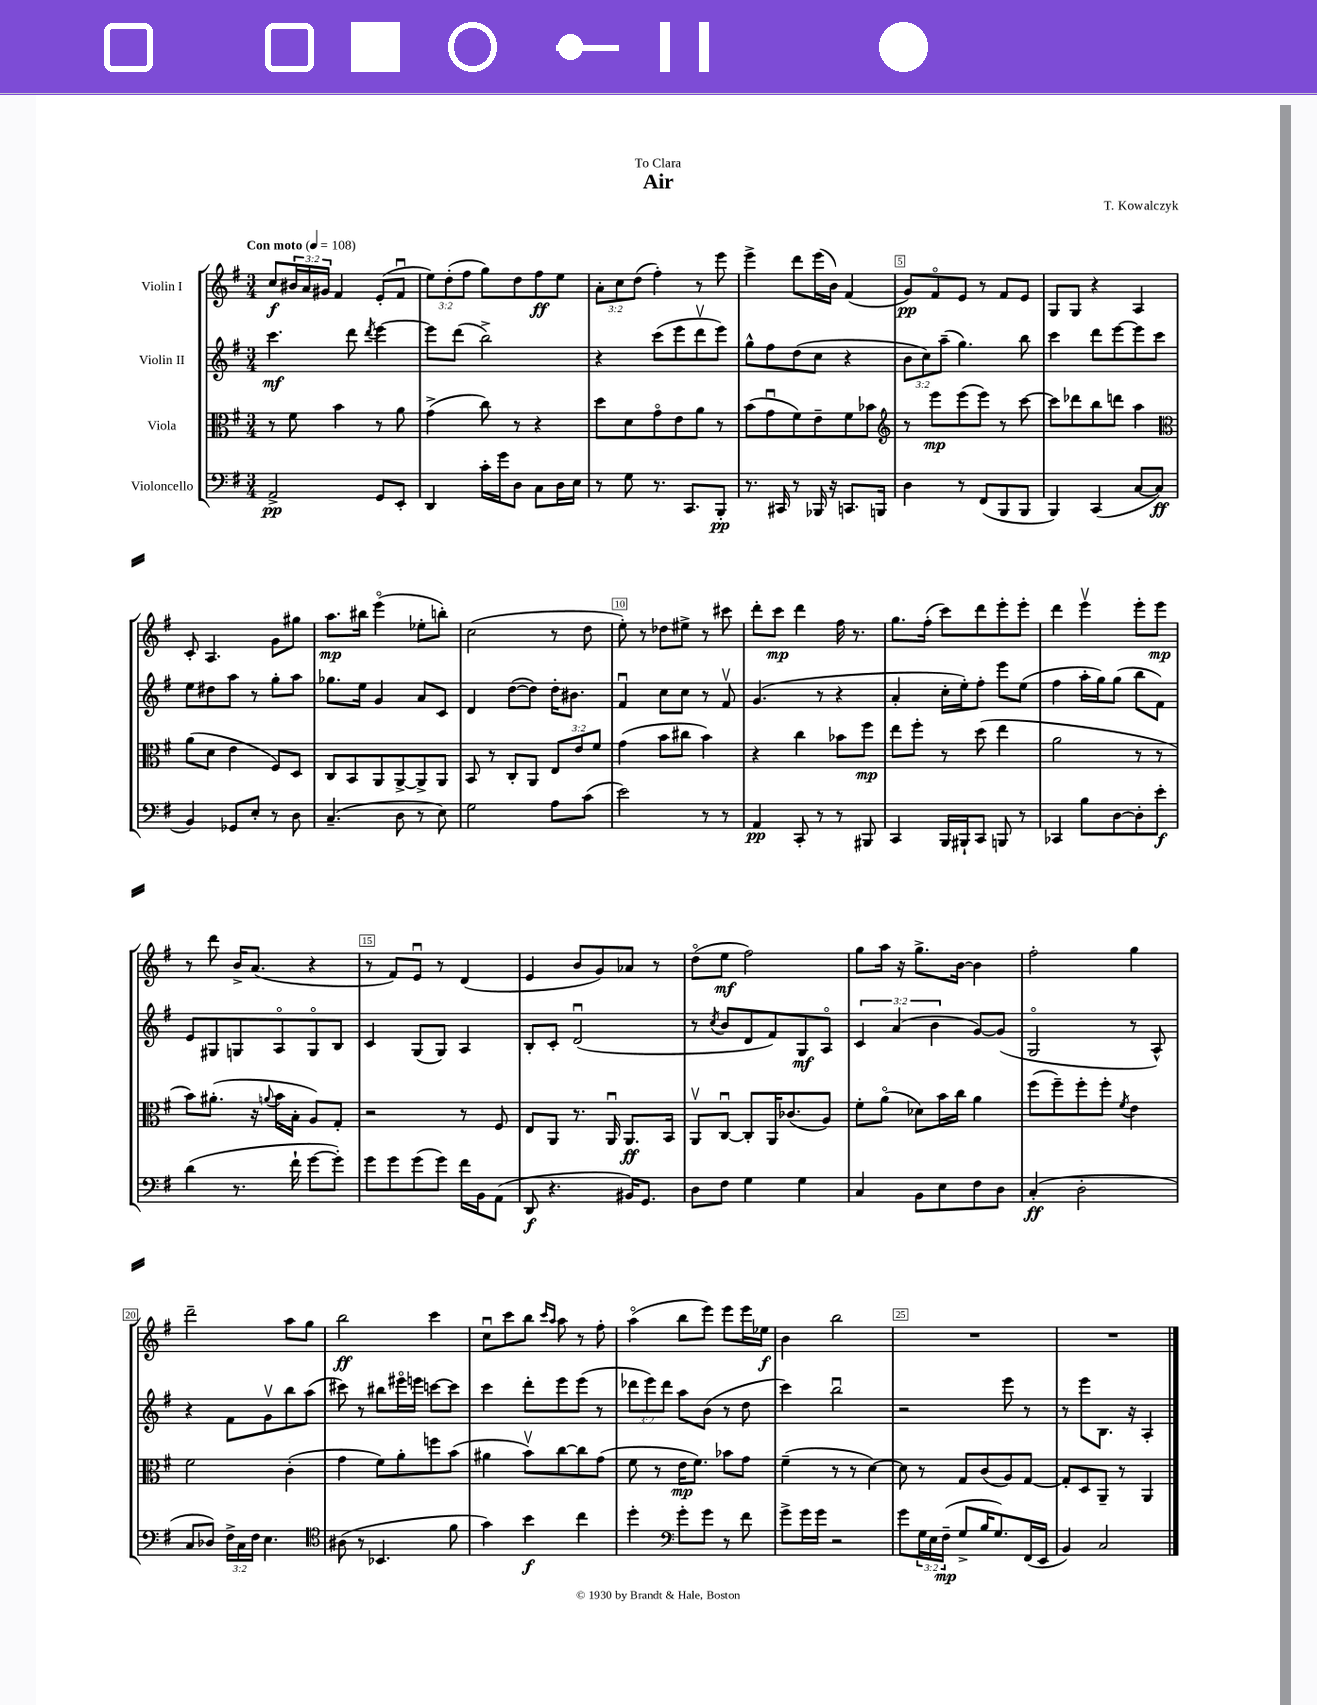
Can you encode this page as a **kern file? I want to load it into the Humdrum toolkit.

**kern	**dynam	**kern	**dynam	**kern	**dynam	**kern	**dynam
*part4	*part4	*part3	*part3	*part2	*part2	*part1	*part1
*staff4	*staff4	*staff3	*staff3	*staff2	*staff2	*staff1	*staff1
*I"Violoncello	*	*I"Viola	*	*I"Violin II	*	*I"Violin I	*
*clefF4	*	*clefC3	*	*clefG2	*	*clefG2	*
*k[f#]	*	*k[f#]	*	*k[f#]	*	*k[f#]	*
*M3/4	*	*M3/4	*	*M3/4	*	*M3/4	*
*MM108	*	*MM108	*	*MM108	*	*MM108	*
=1	=1	=1	=1	=1	=1	=1	=1
!	!	!	!	!	!	!LO:TX:a:B:t=Con moto	!
2AA^/	pp	8r	.	4.ccc\	mf	8cc/L	f
.	.	8f#\	.	.	.	24b#X/L	.
.	.	.	.	.	.	24a/	.
.	.	.	.	.	.	24g#X/JJ	.
.	.	4b\	.	.	.	4f#/	.
.	.	.	.	8ddd\	.	.	.
.	.	.	.	8qddd/	.	.	.
8GG/L	.	8r	.	[4eee\	.	(8e'/L	.
8EE'/J	.	8a\	.	.	.	8f#u/J	.
=2	=2	=2	=2	=2	=2	=2	=2
4DD/	.	(4g^\	.	8eee\L]	.	12ee\L)	.
.	.	.	.	.	.	(12dd'\	.
.	.	.	.	(8ddd\J	.	.	.
.	.	.	.	.	.	12ff#\J	.
16c'\LL	.	8cc\)	.	2bb^\)	.	8gg\L)	.
16g\J	.	.	.	.	.	.	.
8D\J	.	8r	.	.	.	8dd\	.
8C\L	.	4r	.	.	.	8ff#\	ff
16D\L	.	.	.	.	.	8ee\J	.
16E\JJ	.	.	.	.	.	.	.
=3	=3	=3	=3	=3	=3	=3	=3
8r	.	8dd\L	.	4r	.	12a'\L	.
.	.	.	.	.	.	12cc\	.
8G\	.	8d\	.	.	.	.	.
.	.	.	.	.	.	(12dd\J	.
8.r	.	8g\	.	(8ccc\L	.	4ff#'\)	.
.	.	8e\	.	8eee\	.	.	.
8.CC/L	.	.	.	.	.	.	.
.	.	8a\J	.	8dddv\	.	8r	.
8BBB'/J	pp	8r	.	8eee\J)	.	8eee\	.
=4	=4	=4	=4	=4	=4	=4	=4
8.r	.	(8b\L	.	8gg^^\L	.	4eee^\	.
.	.	8gu\	.	8ff#\	.	.	.
16CC#X/	.	.	.	.	.	.	.
8r	.	8f#\)	.	(8dd\	.	8ddd\L	.
16BBB-X/	.	8e~\	.	8cc\J	.	(16eee\L	.
16r	.	.	.	.	.	16b\JJ)	.
8.CCn/L	.	8f#\	.	4r	.	(4f#/	.
.	.	8b-X\J	.	.	.	.	.
16BBBn/Jk	.	.	.	.	.	.	.
=5	=5	=5	=5	=5	=5	=5	=5
*	*	*clefG2	*	*	*	*	*
4D\	.	8r	.	12b\L	.	8g/L)	pp
.	.	.	.	12cc\)	.	.	.
.	.	8eee\L	mp	.	.	8f#/	.
.	.	.	.	(12aa~\J	.	.	.
8r	.	(8eee\	.	4.gg\)	.	8e/J	.
(8FF#/L	.	8eee\J)	.	.	.	8r	.
8BBB/	.	8r	.	.	.	8f#/L	.
8BBB/J	.	[8ccc\	.	8bb\	.	8e/J	.
=6	=6	=6	=6	=6	=6	=6	=6
4BBB/)	.	8ccc\L]	.	4ccc\	.	8G/L	.
.	.	8ddd-X\	.	.	.	8G/J	.
(4CC/	.	8bb\	.	8ddd\L	.	4r	.
.	.	8dddn\J	.	[8eee\	.	.	.
[8C/L	.	4aa\	.	8eee\]	.	4A/	.
8C/J]	ff	.	.	8ccc\J	.	.	.
!!LO:LB:g=z
=7	=7	=7	=7	=7	=7	=7	=7
*	*	*clefC3	*	*	*	*	*
4BB/)	.	(8a\L	.	8ee\L	.	8c'/	.
.	.	8d\J	.	8dd#X\	.	4.A/	.
8GG-X/L	.	4e\	.	8aa\J	.	.	.
8E'/J	.	.	.	8r	.	.	.
8r	.	8F#/L)	.	8gg'\L	.	8g\L	.
8D\	.	8D/J	.	8aa\J	.	8gg#X\J	.
=8	=8	=8	=8	=8	=8	=8	=8
(4.C~/	.	8C/L	.	8.gg-X\L	.	8.aa\L	mp
.	.	8BB/	.	.	.	.	.
.	.	.	.	16ee\Jk	.	16bb#X\Jk	.
.	.	8AA/	.	4g/	.	(4eee\	.
8D\	.	[8AA^/	.	.	.	.	.
8r	.	8AA^/]	.	8a/L	.	8ee-X'\L	.
8E\)	.	8AA/J	.	8c/J	.	8bbn'\J)	.
=9	=9	=9	=9	=9	=9	=9	=9
2G\	.	8BB/	.	4d/	.	(2cc\	.
.	.	8r	.	.	.	.	.
.	.	8C'/L	.	([8dd\L	.	.	.
.	.	8AA/J	.	8dd\J])	.	.	.
8A\L	.	12E/L	.	16dd'\KL	.	8r	.
.	.	.	.	8.b#X\J	.	.	.
.	.	12e/	.	.	.	.	.
(8c\J	.	.	.	.	.	8dd\	.
.	.	12f#/J	.	.	.	.	.
=10	=10	=10	=10	=10	=10	=10	=10
2e\)	.	(4g\	.	4f#u/	.	8ee'\)	.
.	.	.	.	.	.	8r	.
.	.	8b\L	.	8cc\L	.	8dd-X\L	.
.	.	8cc#X\J	.	8cc\J	.	8ee#X^\J	.
8r	.	4b\)	.	8r	.	8r	.
8r	.	.	.	8f#v/	.	8ccc#X\	.
=11	=11	=11	=11	=11	=11	=11	=11
4AA/	pp	4r	.	(4.g/	.	8ddd'\L	.
.	.	.	.	.	.	8ccc\J	mp
8CC'/	.	4cc\	.	.	.	4ddd\	.
8r	.	.	.	8r	.	.	.
8r	.	8b-X\L	.	4r	.	16ff#\	.
.	.	.	.	.	.	8.r	.
8BBB#X/	.	8ff#\J	mp	.	.	.	.
=12	=12	=12	=12	=12	=12	=12	=12
4CC/	.	8ee\L	.	4a'/	.	8.gg\L	.
.	.	8ff#'\J	.	.	.	.	.
.	.	.	.	.	.	(16ff#'\Jk	.
16BBB/LL	.	8r	.	16cc'\LL	.	8ccc\L)	.
16BBB#X`/J	.	.	.	16ee'\J)	.	.	.
8CC/J	.	(8dd\	.	8ff#'\J	.	8ddd\	.
8BBBn/	.	4ee\	.	8eee\L	.	8eee'\	.
8r	.	.	.	(8ee\J	.	8eee'\J	.
=13	=13	=13	=13	=13	=13	=13	=13
4CC-X/	.	2a\	.	4ff#\	.	4ddd\	.
8B\L	.	.	.	16aa'\LL	.	4eeev\	.
.	.	.	.	16gg\J)	.	.	.
[8D\	.	.	.	(8gg\J	.	.	.
8D'\]	.	8r	.	8bb\L	.	8eee'\L	.
8e'\J	f	8r	.	8f#\J)	.	8eee\J	mp
!!LO:LB:g=z
=14	=14	=14	=14	=14	=14	=14	=14
(4d\	.	8b\L)	.	8e/L	.	8r	.
.	.	(8.a#X'\J	.	8G#X/	.	8ddd\	.
8.r	.	.	.	8Gn/	.	16b^/KL	.
.	.	16r	.	.	.	(8.a/J	.
.	.	8qqan/	.	.	.	.	.
.	.	16b\LL	.	8A/	.	.	.
16f#`\	.	16B'\JJ	.	.	.	.	.
[8g\L	.	8A/L)	.	8G/	.	4r	.
8g'\J])	.	8G'/J	.	8B/J	.	.	.
=15	=15	=15	=15	=15	=15	=15	=15
8g\L	.	2r	.	4c/	.	8r	.
8g\	.	.	.	.	.	8f#/L)	.
(8g\	.	.	.	(8G/L	.	8eu/J	.
8g\J)	.	.	.	8G/J)	.	8r	.
16f#\LL	.	8r	.	4A/	.	(4d/	.
16BB\J	.	.	.	.	.	.	.
(8AA\J	.	8F#/	.	.	.	.	.
=16	=16	=16	=16	=16	=16	=16	=16
8DD/	f	8E/L	.	8B'/L	.	4e/	.
4.r	.	8AA/J	.	8c'/J	.	.	.
.	.	8.r	.	(2du/	.	8b/L	.
.	.	.	.	.	.	8g/)	.
.	.	16AAu/	.	.	.	.	.
16BB#X/KL)	.	8.AA/L	ff	.	.	8a-X/J	.
8.GG/J	.	.	.	.	.	.	.
.	.	.	.	.	.	8r	.
.	.	16BB/Jk	.	.	.	.	.
=17	=17	=17	=17	=17	=17	=17	=17
8D\L	.	8AAv/L	.	8r	.	(8dd\L	.
.	.	.	.	8qcc/	.	.	.
8F#\J	.	[8Cu/J	.	8b/L	.	8ee\J	mf
4G\	.	8C'/L]	.	8d/	.	2ff#\)	.
.	.	16AA/K	.	8f#/)	.	.	.
.	.	(8.c-X/	.	.	.	.	.
4G\	.	.	.	8G/	mf	.	.
.	.	8A/J)	.	8A/J	.	.	.
=18	=18	=18	=18	=18	=18	=18	=18
4C/	.	8f#'\L	.	6c/	.	8gg\L	.
.	.	(8a\J	.	.	.	16aa\Jk	.
.	.	.	.	(6a/	.	.	.
.	.	.	.	.	.	16r	.
8BB\L	.	8d-X\L)	.	.	.	8.gg^\L	.
.	.	.	.	6b\	.	.	.
8E\	.	16b\L	.	.	.	.	.
.	.	16cc\JJ	.	.	.	[16b\Jk	.
8F#\	.	4a\	.	[8g/L)	.	4b\]	.
8D\J	.	.	.	(8g/J]	.	.	.
=19	=19	=19	=19	=19	=19	=19	=19
(4C'/	ff	(8ff#\L	.	2G/	.	2ff#'\	.
.	.	8ff#~\)	.	.	.	.	.
2D'\	.	8ff#'\	.	.	.	.	.
.	.	8ff#'\J	.	.	.	.	.
.	.	8qf#/	.	.	.	.	.
.	.	4e\	.	8r	.	4gg\	.
.	.	.	.	8A^^/)	.	.	.
!!LO:LB:g=z
=20	=20	=20	=20	=20	=20	=20	=20
8C/L	.	2f#\	.	4r	.	2ddd~\	.
8D-X/J)	.	.	.	.	.	.	.
24F#^\LL	.	.	.	8f#\L	.	.	.
24C\	.	.	.	.	.	.	.
24F#\JJ	.	.	.	.	.	.	.
4.E\	.	.	.	8gv\	.	.	.
.	.	(4c'\	.	8bb\	.	8aa\L	.
.	.	.	.	(8aa\J	.	8gg\J	.
=21	=21	=21	=21	=21	=21	=21	=21
*clefC4	*	*	*	*	*	*	*
(8A#X\	.	4g\	.	8ccc#X\)	.	2bb\	ff
8r	.	.	.	8r	.	.	.
4.BB-X/	.	8f#\L)	.	8bb#X\L	.	.	.
.	.	8a'\	.	16eee#X\L	.	.	.
.	.	.	.	16eeen\JJ	.	.	.
.	.	8ffn\	.	[8cccn\L	.	4ccc\	.
8f#\	.	(8b\J	.	8ccc\J]	.	.	.
=22	=22	=22	=22	=22	=22	=22	=22
4g\)	.	4a#X\	.	4ccc\	.	8ccu\L	.
.	.	.	.	.	.	8ccc\	.
4b\	f	8bv\L)	.	8ddd'\L	.	8bb\J	.
.	.	.	.	.	.	16qqccc/LL	.
.	.	.	.	.	.	16qqaa/JJ	.
.	.	[8cc\	.	8eee\	.	8aa\	.
4cc\	.	8cc\]	.	(8eee\J	.	8r	.
.	.	(8g\J	.	8r	.	8ff#'\	.
=23	=23	=23	=23	=23	=23	=23	=23
4dd'\	.	8f#\	.	12ddd-X\L	.	(4aa\	.
.	.	.	.	12eee\)	.	.	.
.	.	8r	.	.	.	.	.
.	.	.	.	12ddd-\J	.	.	.
*clefF4	*	*	*	*	*	*	*
8g'\L	.	16e\KL	mp	8aa\L	.	8bb\L	.
.	.	8.f#\J)	.	.	.	.	.
8g\J	.	.	.	(8b\J	.	8eee\J)	.
8r	.	8b-X\L	.	8r	.	8eee\L	.
8f#\	.	8g\J	.	8dd\	.	16eee\L	.
.	.	.	.	.	.	16ee-X\JJ	f
=24	=24	=24	=24	=24	=24	=24	=24
8g^\L	.	(4f#~\	.	4ccc\)	.	4b\	.
16g\L	.	.	.	.	.	.	.
16g\JJ	.	.	.	.	.	.	.
2r	.	8r	.	2bbu\	.	2bb\	.
.	.	8r	.	.	.	.	.
.	.	[4d\)	.	.	.	.	.
=25	=25	=25	=25	=25	=25	=25	=25
8g\L	.	8d\]	.	2r	.	2.r	.
24G\L	.	8r	.	.	.	.	.
24E\	.	.	.	.	.	.	.
(24F#~\JJ	mp	.	.	.	.	.	.
8G^/L	.	8G/L	.	.	.	.	.
16B/K	.	(8c/	.	.	.	.	.
8.G/)	.	.	.	.	.	.	.
.	.	8A/)	.	8eee\	.	.	.
(16FF#/L	.	[8G/J	.	8r	.	.	.
16EE/JJ	.	.	.	.	.	.	.
=26	=26	=26	=26	=26	=26	=26	=26
4BB/)	.	8G'/L]	.	8r	.	2.r	.
.	.	8D/	.	8eee\L	.	.	.
2C/	.	8AA~/J	.	8.B\J	.	.	.
.	.	8r	.	.	.	.	.
.	.	.	.	16r	.	.	.
.	.	4AA/	.	4A'/	.	.	.
==	==	==	==	==	==	==	==
*-	*-	*-	*-	*-	*-	*-	*-
